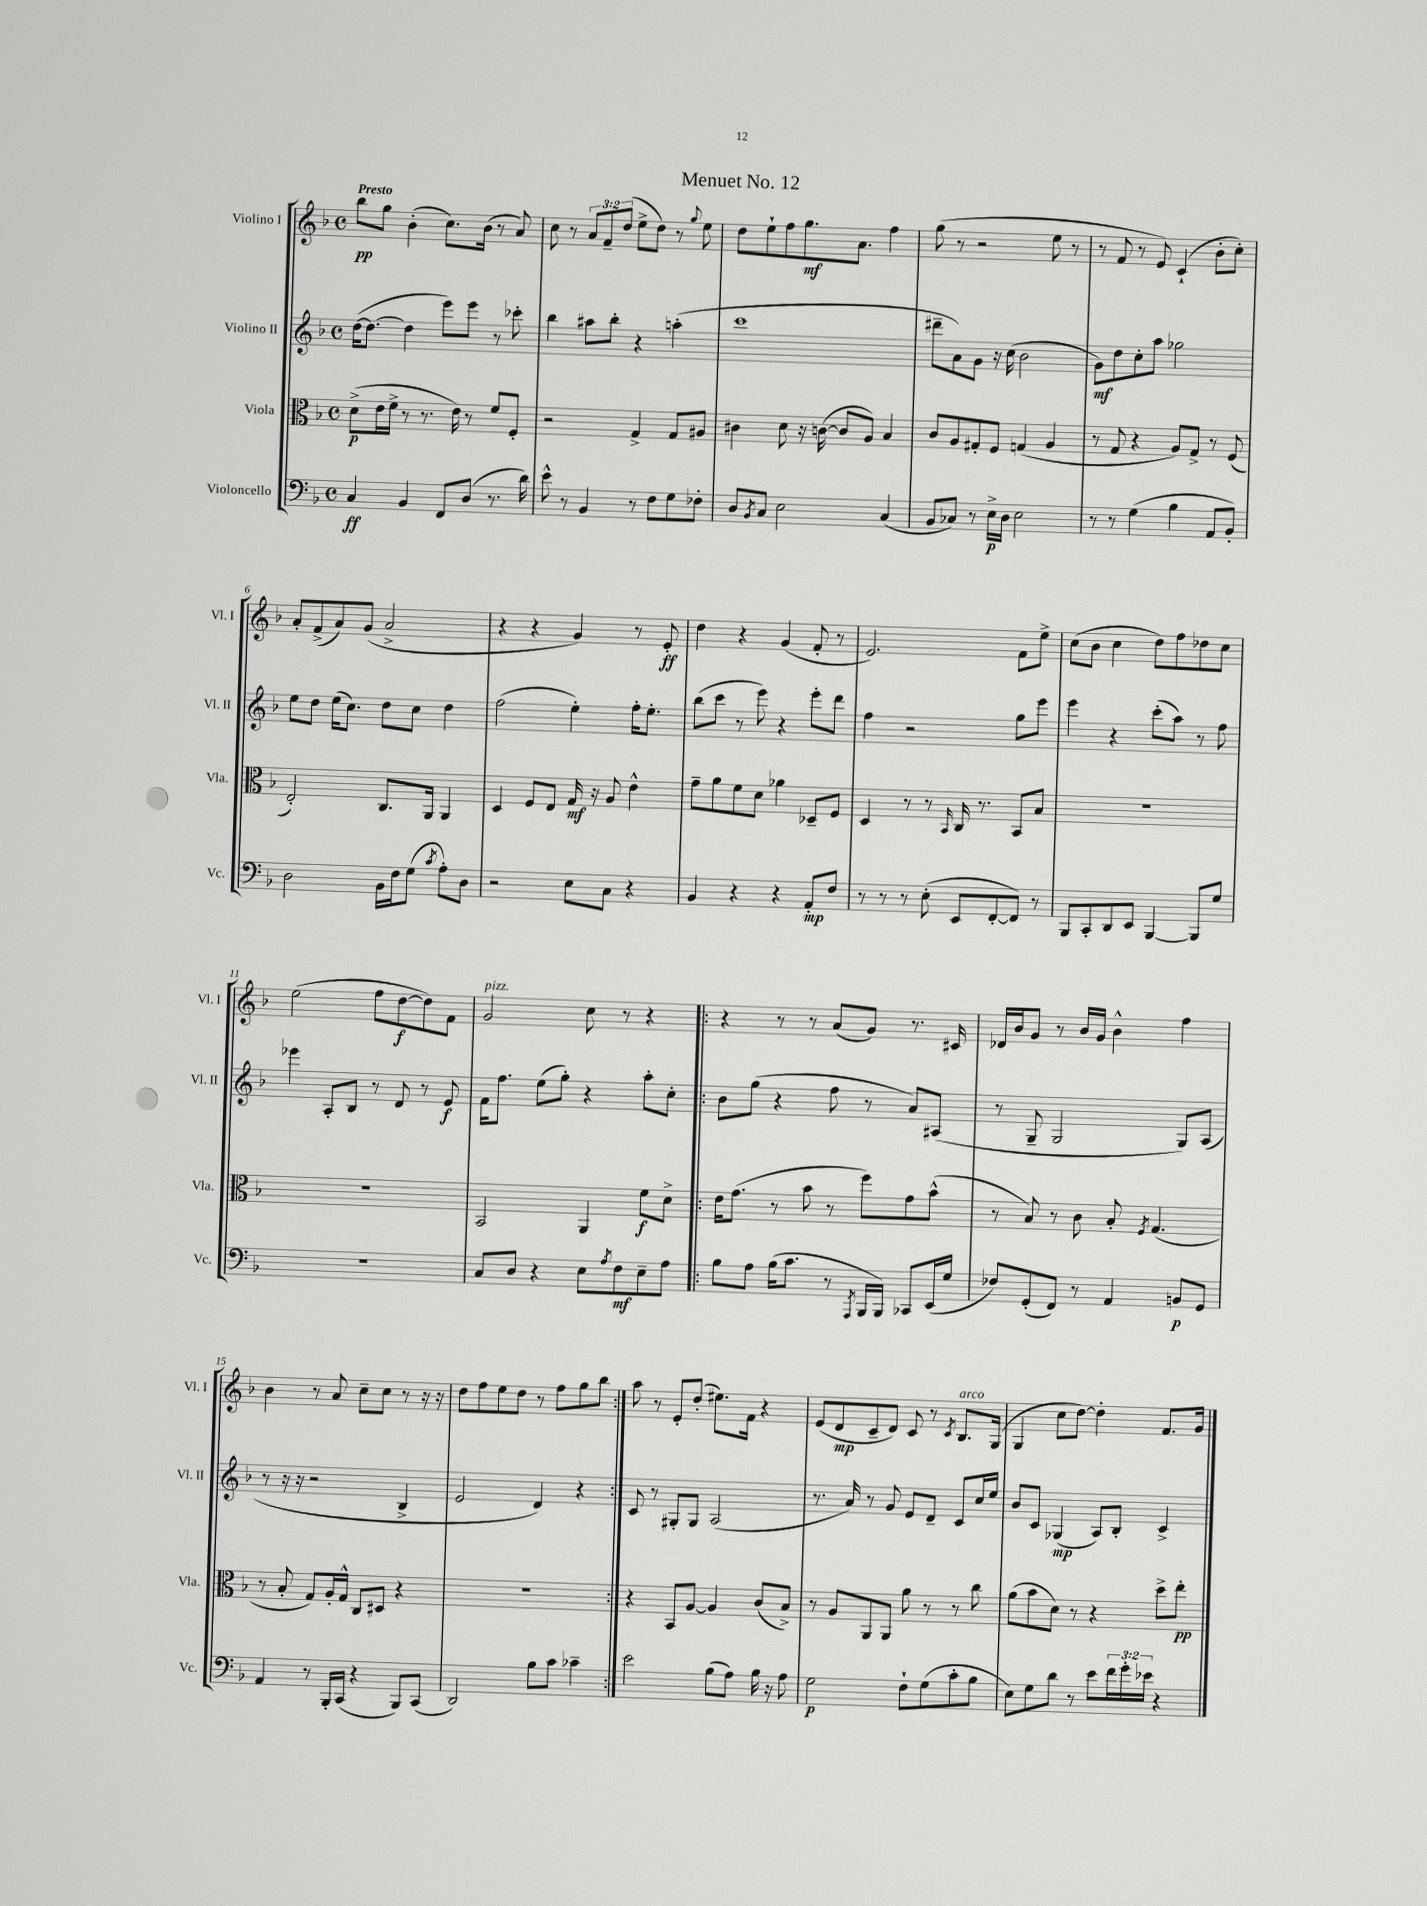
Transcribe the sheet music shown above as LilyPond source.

\header { title = "Menuet No. 12" }
<<
\new StaffGroup <<
\new Staff = "s0" \with { instrumentName = "Violino I" shortInstrumentName = "Vl. I" } {
    \clef treble \key f \major \defaultTimeSignature \time 4/4 \override Staff.TupletNumber.text = #tuplet-number::calc-fraction-text \tempo "Presto"
    bes''8\pp g''8 bes'4-.( c''8.) bes'16( r8 a'8) |
    c''8 r8 \tuplet 3/2 { a'8 f'8-- d''8( } e''8-> d''8) r8 \appoggiatura { g''8 } e''8 |
    d''8 e''8-! f''8 g''8.\mf a'8. f''4 |
    g''8( r8 r2 e''8 r8 |
    r8 f'8 r8 e'8) c'4-!( bes'8-. c''8-.) |
    a'8-. f'8->( a'8) g'8( a'2-> |
    r4 r4 g'4) r8 e'8-.\ff |
    d''4 r4 g'4( f'8-. r8 |
    e'2.) f'8 e''8-> |
    c''8( bes'8 c''4 d''8) f''8 des''8 c''8 |
    e''2( f''8 d''8~\f d''8) f'8 |
    g'2^\markup { \italic "pizz." } c''8 r8 r4 |
    \repeat volta 2 { r4 r8 r8 a'8( g'8) r8. cis'16 |
    des'16 bes'16 g'8 r8 bes'16 g'16 bes'4-^ f''4 |
    bes'4 r8 a'8 c''8-- c''8 r8 r16 r16 |
    d''8 f''8 e''8 d''8 r8 f''8 g''8 bes''8 | }
    a''8 r8 e'8-. d''8-.( eis''8.) f'16 r4 |
    e'8( d'8\mp c'8-- d'8) c'8 r8 \acciaccatura { c'8 } bes8.^\markup { \italic "arco" } g16( |
    g4 c''8 d''8~) d''4-. f'8. g'16 \bar "|." |
}
\new Staff = "s1" \with { instrumentName = "Violino II" shortInstrumentName = "Vl. II" } {
    \clef treble \key f \major \defaultTimeSignature \time 4/4
    d''16~( d''8.~ d''4 e'''8) e'''8 r8 ces'''8-. |
    bes''4 ais''8 bes''8-. r4 a''4-.( |
    c'''1 |
    dis'''8-- a'8) g'8 r16 c''16( bes'2 |
    g'8\mf) d''8 c''8-. a''8 ges''2 |
    e''8 d''8 e''16( c''8.) d''8 c''8 d''4 |
    f''2( e''4-.) f''16-. e''8.-. |
    bes''8( c'''8 r8 e'''8) r4 e'''8-. d'''8 |
    f''4 r2 g''8 e'''8 |
    e'''4 r4 c'''8-.( a''8) r8 f''8 |
    ees'''4 a8-. bes8 r8 d'8 r8 e'8\f |
    f'16 f''8. e''8( g''8-.) r4 a''8-. c''8-. |
    \repeat volta 2 { bes'8 g''8( r4 f''8 r8 a'8) ais8( |
    r8 g8-- g2 g8) a8( |
    r8 r16 r16 r2 bes4-> |
    e'2 d'4) r4 | }
    c'8 r8 gis8-. gis8 a2( |
    r8. a'16) r8 g'8 e'8 d'8-- c'8 c''16 e''16 |
    bes'8 c'8 ges4\mp( a8) bes8-. c'4-> \bar "|." |
}
\new Staff = "s2" \with { instrumentName = "Viola" shortInstrumentName = "Vla." } {
    \clef alto \key f \major \defaultTimeSignature \time 4/4
    d'8->\p( e'16 f'16-> r8 r8. e'16) r8 f'8 f8-. |
    r2 g4-> g8 ais8 |
    cis'4 d'8 r16 c'16~( c'8 a8) bes4 |
    c'8 a8 gis8-. f8 g4( a4 |
    r8 g8 r4 a8) g8-> r8 f8( |
    e2-.) c8. a,16 a,4 |
    d4 f8 e8 g16\mf r16 a8 e'4-^ |
    g'8-- a'8 f'8 d'8 aes'4 des8-- f8 |
    d4 r8 r8 \grace { bes,16 } c16 r8. bes,8 bes8 |
    R1 |
    R1 |
    bes,2 a,4 f'8\f d'8-> |
    \repeat volta 2 { e'16 g'8.( r8 bes'8 r8 f''8) g'8 bes'8-^( |
    r8 bes8) r8 c'8 bes8-. \acciaccatura { f8 } g4.( |
    r8 bes8-. g8) a16-. g16-^ c8 dis8 r4 |
    R1 | }
    r4 bes,8 a8~ a4 c'8( bes8->) |
    r8 a8 a,8 a,8 a'8 r8 r8 c''8 |
    a'8( bes'8 d'8) r8 r4 d''8-> e''8-.\pp \bar "|." |
}
\new Staff = "s3" \with { instrumentName = "Violoncello" shortInstrumentName = "Vc." } {
    \clef bass \key f \major \defaultTimeSignature \time 4/4 \override Staff.TupletNumber.text = #tuplet-number::calc-fraction-text
    c4\ff bes,4 f,8 d8( r8. d'16) |
    e'8-^ r8 bes,4 r8 f8 g8 fes8-. |
    d8 \acciaccatura { bes,8 } c8 e2 c4( |
    bes,8 ces8) r8 e16->\p d16 e2 |
    r8 r8 g4( bes4 a,8 bes,8-.) |
    d2 bes,16 f16 g8( \acciaccatura { c'8 } a8-.) d8 |
    r2 e8 c8 r4 |
    bes,4 r4 r4 a,8-.\mp f8 |
    r8 r8 r8 e8-.( e,8 f,8~-. f,8) r8 |
    bes,,8 c,8-. d,8 e,8 bes,,4~ bes,,8 g8 |
    r1 |
    c8 d8 r4 e8 \acciaccatura { a8 } f8\mf e8-- a8 |
    \repeat volta 2 { bes8 a8 bes16( c'8. r8 \acciaccatura { a,,8 } bes,,16 bes,,16) ces,8 e,16( g16 |
    fes8) g,8-.( f,8) r8 a,4 b,8\p g,8 |
    a,4 r8 bes,,16-. c,16( r4 bes,,8) c,8( |
    d,2) bes8 c'8 ces'4-- | }
    e'2 bes8( a8) bes16 r16 a8 |
    g2\p f8-! g8( c'8-. bes8 |
    e8) g8 d'8 r8 e'8 \tuplet 3/2 { f'16 g'16-. ees'16 } r4 \bar "|." |
}
>>
>>
